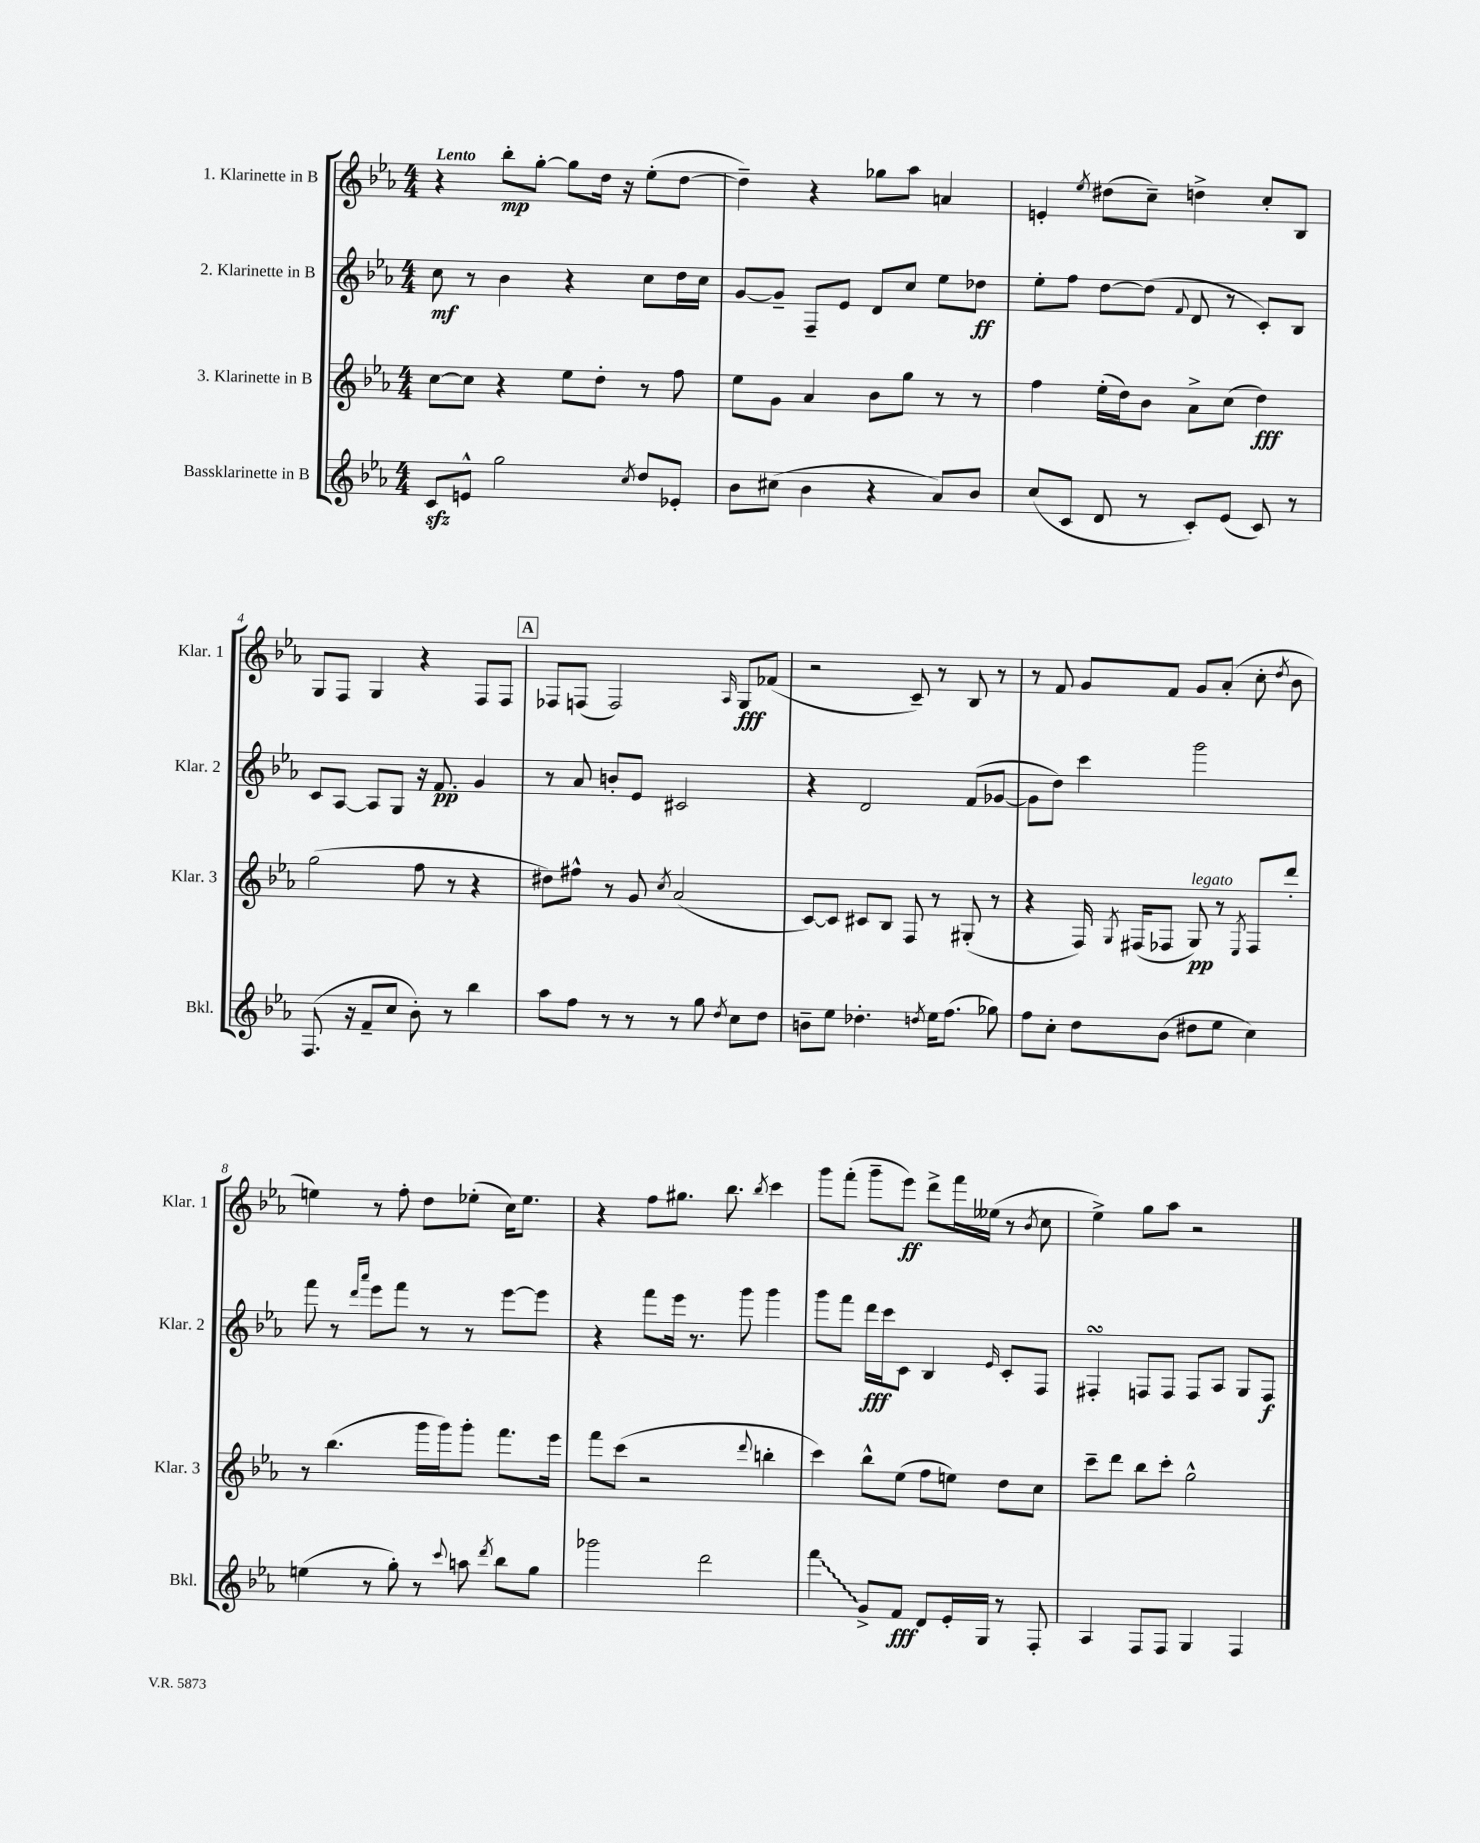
<<
\new StaffGroup <<
\new Staff = "s0" \with { instrumentName = "1. Klarinette in B" shortInstrumentName = "Klar. 1" } {
    \clef treble \key ees \major \numericTimeSignature \time 4/4 \tempo "Lento"
    \autoBeamOff r4 bes''8[-.\mp g''8]~-. g''8[ d''16] r16 ees''8[-.( d''8]~ |
    d''4--) r4 ges''8[ aes''8] a'4 |
    e'4-. \acciaccatura { ees''8 } dis''8[( c''8]--) d''4-> c''8[-. bes8] |
    g8[ f8] g4 r4 f8[ f8] |
    \mark \markup { \box "A" } fes8[ f8]( f2) \grace { aes16 } g8[\fff fes'8]( |
    r2 c'8--) r8 bes8 r8 |
    r8 f'8 g'8[ f'8] g'8[ aes'8]-.( c''8-. \acciaccatura { d''8 } bes'8 |
    e''4) r8 f''8-. d''8[ ees''8]-.( c''16[) ees''8.] |
    r4 f''8[ gis''8.] bes''8. \acciaccatura { bes''8 } c'''4 |
    g'''8[ f'''8]-.( g'''8[-- ees'''8]\ff) d'''8[-> f'''16 eeses''16]( r8 \acciaccatura { bes'8 } c''8 |
    ees''4->) g''8[ aes''8] r2 \bar "|." |
}
\new Staff = "s1" \with { instrumentName = "2. Klarinette in B" shortInstrumentName = "Klar. 2" } {
    \clef treble \key ees \major \numericTimeSignature \time 4/4
    \autoBeamOff c''8\mf r8 bes'4 r4 c''8[ d''16 c''16] |
    g'8[~ g'8]-- f8[-- ees'8] d'8[ c''8] ees''8[ des''8]\ff |
    ees''8[-. f''8] d''8[~ d''8]( \appoggiatura { f'8 } d'8 r8 c'8[-.) bes8] |
    c'8[ aes8]~ aes8[ g8] r16 f'8.\pp g'4 |
    \mark \markup { \box "A" } r8 aes'8 b'8[-. ees'8] cis'2 |
    r4 d'2 f'8[( ges'8]~ |
    ges'8[ d''8]) c'''4 g'''2 |
    f'''8 r8 \grace { d'''16[ aes'''16] } ees'''8[ f'''8] r8 r8 ees'''8[~ ees'''8] |
    r4 f'''8[ ees'''16] r8. g'''8 g'''4 |
    g'''8[ f'''8] d'''16[\fff c'''16 c'8] bes4 \grace { ees'16 } c'8[-. f8] |
    fis4-.\turn f8[ f8] f8[ aes8] g8[ f8]\f \bar "|." |
}
\new Staff = "s2" \with { instrumentName = "3. Klarinette in B" shortInstrumentName = "Klar. 3" } {
    \clef treble \key ees \major \numericTimeSignature \time 4/4
    \autoBeamOff c''8[~ c''8] r4 ees''8[ d''8]-. r8 f''8 |
    ees''8[ g'8] aes'4 bes'8[ g''8] r8 r8 |
    f''4 ees''16[-.( d''16) bes'8] aes'8[-> c''8]( d''4\fff) |
    g''2( f''8 r8 r4 |
    \mark \markup { \box "A" } dis''8[) fis''8]-^ r8 g'8 \acciaccatura { c''8 } aes'2( |
    c'8[~) c'8] cis'8[ bes8] f8 r8 gis8-.( r8 |
    r4 f16) \acciaccatura { g8 } fis16[( fes8] g8\pp^\markup { \italic "legato" }) r8 \acciaccatura { ees8 } fes8[ d'''8]-. |
    r8 bes''4.( g'''16[ g'''16) g'''8]-. f'''8.[ ees'''16] |
    f'''8[ c'''8]( r2 \appoggiatura { d'''8 } b''4-. |
    c'''4) bes''8[-^ ees''8]( f''8[ e''8]) d''8[ c''8] |
    c'''8[-- d'''8] bes''8[ c'''8]-. g''2-^ \bar "|." |
}
\new Staff = "s3" \with { instrumentName = "Bassklarinette in B" shortInstrumentName = "Bkl." } {
    \clef treble \key ees \major \numericTimeSignature \time 4/4
    \autoBeamOff c'8[\sfz e'8]-^ g''2 \acciaccatura { c''8 } d''8[ ees'8]-. |
    bes'8[ cis''8]( bes'4 r4 aes'8[) bes'8] |
    c''8[( c'8] d'8 r8 c'8[-.) ees'8]( c'8) r8 |
    f8.( r16 f'8[-- c''8] bes'8-.) r8 bes''4 |
    \mark \markup { \box "A" } aes''8[ f''8] r8 r8 r8 g''8 \acciaccatura { d''8 } c''8[ d''8] |
    b'8[-- ees''8] des''4.-. \acciaccatura { d''8 } ees''16[ f''8.]( ges''8) |
    f''8[ c''8]-. d''8[ bes'8]( dis''8[ ees''8] c''4) |
    e''4( r8 g''8-.) r8 \appoggiatura { c'''8 } a''8 \acciaccatura { d'''8 } bes''8[ g''8] |
    ges'''2 d'''2 |
    \once \override Glissando.style = #'zigzag f'''4\glissando g'8[-> f'8]\fff d'8[ ees'16-. g16] r8 f8-. |
    aes4 f8[ f8] g4 f4 \bar "|." |
}
>>
>>
